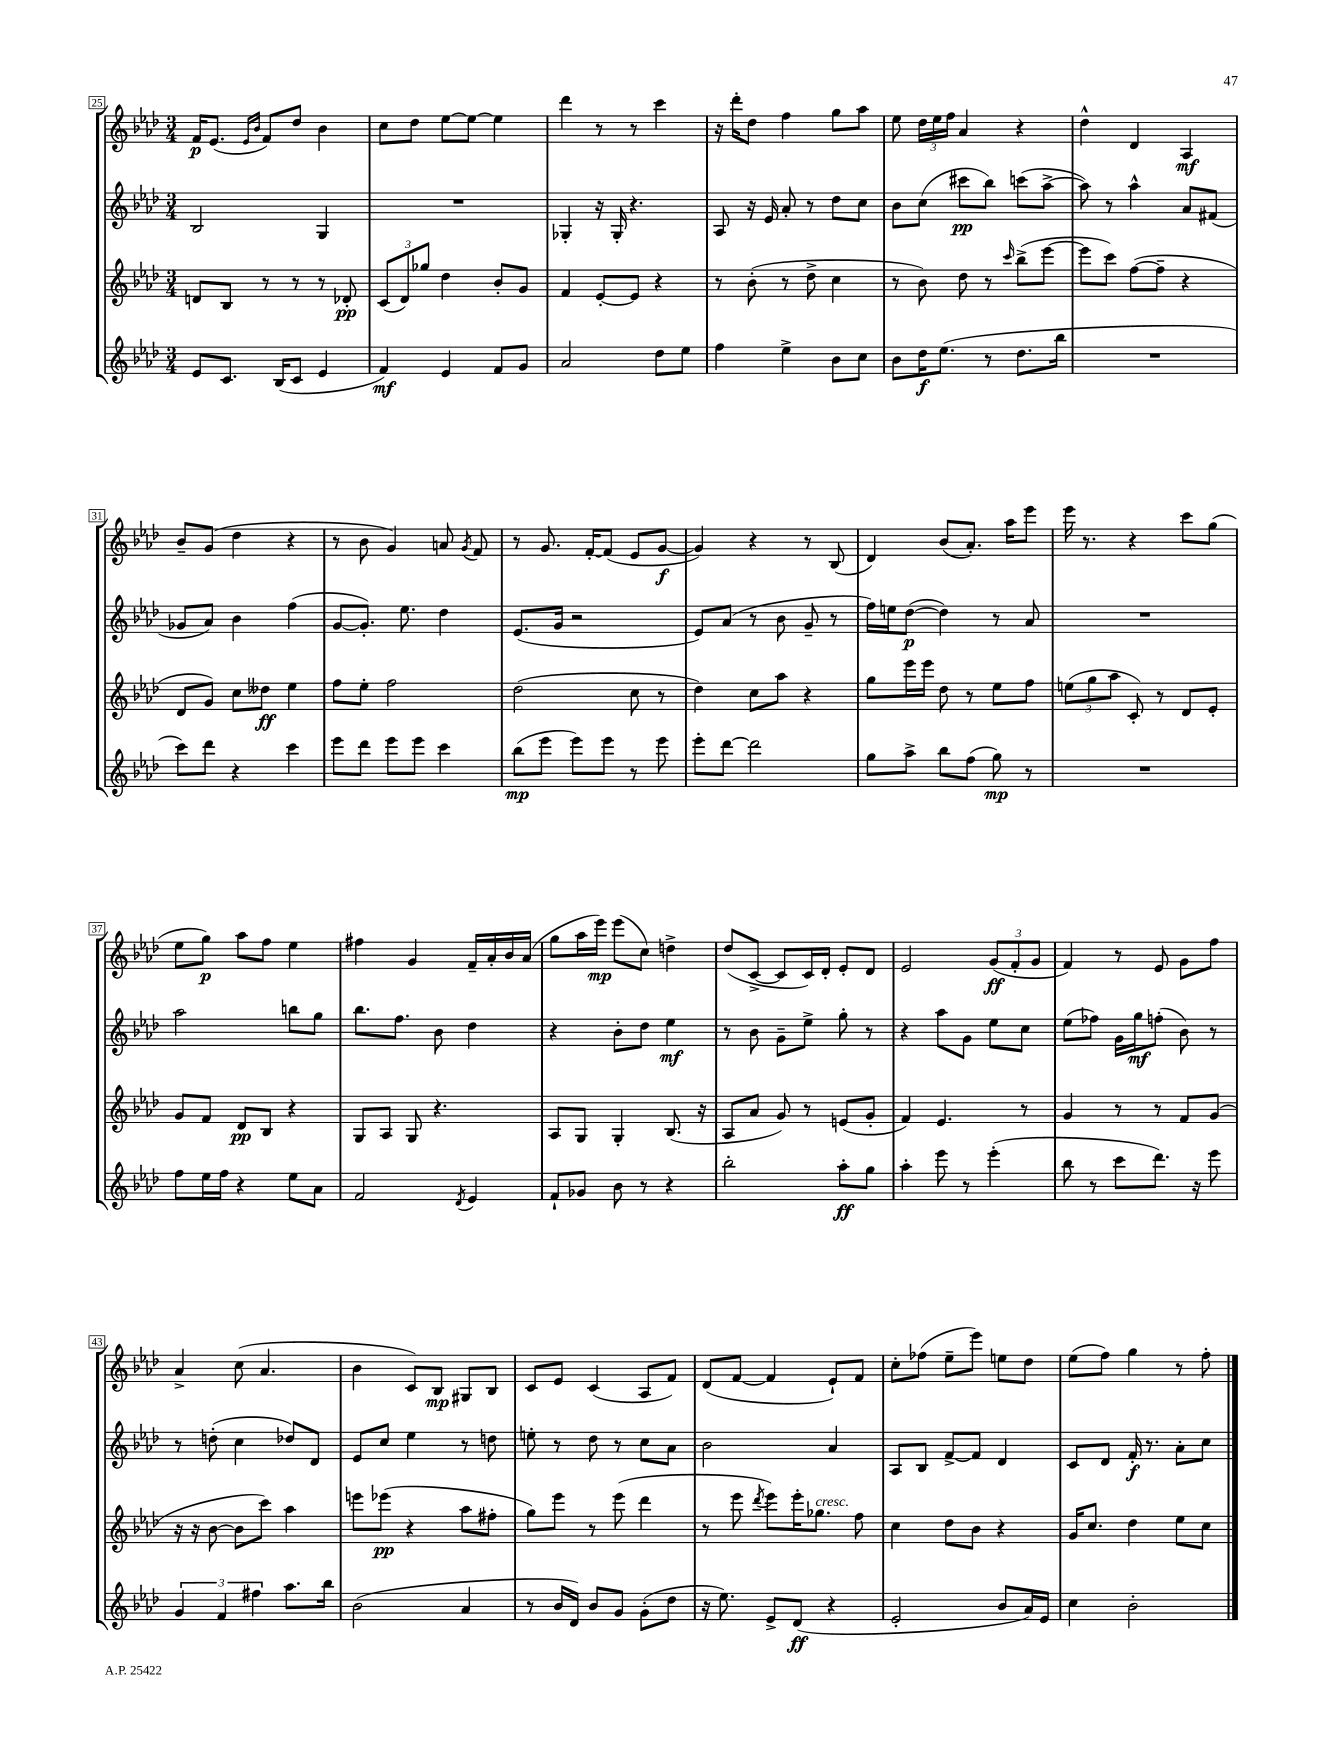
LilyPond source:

<<
\new StaffGroup <<
\new Staff = "s0" {
    \clef treble \key aes \major \numericTimeSignature \time 3/4
    \autoBeamOff f'16[\p ees'8.]( \grace { ees'16[ bes'16] } f'8[) des''8] bes'4 |
    c''8[ des''8] ees''8[~ ees''8]~ ees''4 |
    des'''4 r8 r8 c'''4 |
    r16 des'''16[-. des''8] f''4 g''8[ aes''8] |
    ees''8 \tuplet 3/2 { des''16[ ees''16 f''16] } aes'4 r4 |
    des''4-^ des'4 aes4\mf |
    bes'8[-- g'8]( des''4 r4 |
    r8 bes'8 g'4) a'8 \acciaccatura { g'8 } f'8 |
    r8 g'8. f'16[~-. f'8]( ees'8[ g'8]~\f |
    g'4) r4 r8 bes8( |
    des'4) bes'8[( aes'8.]-.) aes''16[ ees'''8] |
    ees'''16 r8. r4 c'''8[ g''8]( |
    ees''8[ g''8]\p) aes''8[ f''8] ees''4 |
    fis''4 g'4 f'16[-- aes'16-. bes'16 aes'16]( |
    g''8[ aes''16 ees'''16]\mp) ees'''8[( c''8]) d''4-> |
    des''8[( c'8]~-> c'8[ c'16) des'16]-. ees'8[-. des'8] |
    ees'2 \tuplet 3/2 { g'8[\ff( f'8-. g'8] } |
    f'4) r8 ees'8 g'8[ f''8] |
    aes'4-> c''8( aes'4. |
    bes'4 c'8[) bes8]\mp gis8[ bes8] |
    c'8[ ees'8] c'4( aes8[ f'8]) |
    des'8[( f'8]~ f'4 ees'8[-!) f'8] |
    c''8[-. fes''8]( ees''8[-- ees'''8]) e''8[ des''8] |
    ees''8[( f''8]) g''4 r8 f''8-. \bar "|." |
}
\new Staff = "s1" {
    \clef treble \key aes \major \numericTimeSignature \time 3/4
    \autoBeamOff bes2 g4 |
    R2. |
    ges4-. r16 ges16-. r4. |
    aes8 r16 ees'16 aes'8-. r8 des''8[ c''8] |
    bes'8[ c''8]( cis'''8[\pp bes''8]) c'''8[( aes''8]~-> |
    aes''8) r8 aes''4-^ aes'8[ fis'8]( |
    ges'8[ aes'8]) bes'4 f''4( |
    g'8[~ g'8.]-.) ees''8. des''4 |
    ees'8.[( g'16] r2 |
    ees'8[) aes'8]( r8 bes'8 g'8-- r8 |
    f''16[) e''16 des''8]~\p( des''4) r8 aes'8 |
    R2. |
    aes''2 b''8[ g''8] |
    bes''8.[ f''8.] bes'8 des''4 |
    r4 bes'8[-. des''8] ees''4\mf |
    r8 bes'8 g'8[-- ees''8]-> g''8-. r8 |
    r4 aes''8[ g'8] ees''8[ c''8] |
    ees''8[( fes''8]) g'16[ g''16\mf f''8]-.( bes'8) r8 |
    r8 d''8-.( c''4 des''8[) des'8] |
    ees'8[ c''8] ees''4 r8 d''8 |
    e''8-. r8 des''8 r8 c''8[ aes'8] |
    bes'2 aes'4 |
    aes8[ bes8] f'8[~-> f'8] des'4 |
    c'8[ des'8] f'16-.\f r8. aes'8[-. c''8] \bar "|." |
}
\new Staff = "s2" {
    \clef treble \key aes \major \numericTimeSignature \time 3/4
    \autoBeamOff d'8[ bes8] r8 r8 r8 des'8-.\pp |
    \tuplet 3/2 { c'8[( des'8) ges''8] } des''4 bes'8[-. g'8] |
    f'4 ees'8[~-. ees'8] r4 |
    r8 bes'8-.( r8 des''8-> c''4 |
    r8 bes'8) des''8 r8 \grace { c'''16 } bes''8[->( ees'''8]~ |
    ees'''8[ c'''8]) f''8[~( f''8]-- r4 |
    des'8[ g'8]) c''8[ deses''8]\ff ees''4 |
    f''8[ ees''8]-. f''2 |
    des''2( c''8 r8 |
    des''4) c''8[ aes''8] r4 |
    g''8[ ees'''16 ees'''16] des''8 r8 ees''8[ f''8] |
    \tuplet 3/2 { e''8[( g''8 aes''8] } c'8-.) r8 des'8[ ees'8]-. |
    g'8[ f'8] des'8[\pp bes8] r4 |
    g8[ aes8] g8 r4. |
    aes8[ g8] g4-. bes8.( r16 |
    aes8[ aes'8] g'8) r8 e'8[( g'8]-. |
    f'4) ees'4. r8 |
    g'4 r8 r8 f'8[ g'8]( |
    r16 r16 bes'8~ bes'8[ c'''8]) aes''4 |
    e'''8[ ees'''8]\pp( r4 aes''8[ fis''8]-. |
    g''8[) ees'''8] r8 ees'''8( des'''4 |
    r8 ees'''8 \acciaccatura { des'''8 } ees'''8[) ees'''16-. ges''8.]^\markup { \italic "cresc." } f''8 |
    c''4 des''8[ bes'8] r4 |
    g'16[ c''8.] des''4 ees''8[ c''8] \bar "|." |
}
\new Staff = "s3" {
    \clef treble \key aes \major \numericTimeSignature \time 3/4
    \autoBeamOff ees'8[ c'8.] bes16[( c'8] ees'4 |
    f'4\mf) ees'4 f'8[ g'8] |
    aes'2 des''8[ ees''8] |
    f''4 ees''4-> bes'8[ c''8] |
    bes'8[ des''16\f ees''8.]( r8 des''8.[ bes''16] |
    R2. |
    c'''8[) des'''8] r4 c'''4 |
    ees'''8[ des'''8] ees'''8[ ees'''8] c'''4 |
    bes''8[\mp( ees'''8] ees'''8[) ees'''8] r8 ees'''8 |
    ees'''8[-. des'''8]~ des'''2 |
    g''8[ aes''8]-> bes''8[ f''8]( g''8\mp) r8 |
    R2. |
    f''8[ ees''16 f''16] r4 ees''8[ aes'8] |
    f'2 \acciaccatura { des'8 } ees'4 |
    f'8[-! ges'8] bes'8 r8 r4 |
    bes''2-. aes''8[-.\ff g''8] |
    aes''4-. ees'''8 r8 ees'''4-.( |
    bes''8 r8 c'''8[ des'''8.]) r16 ees'''8 |
    \tuplet 3/2 { g'4 f'4 fis''4 } aes''8.[ bes''16] |
    bes'2( aes'4 |
    r8 bes'16[ des'16]) bes'8[ g'8] g'8[-.( des''8] |
    r16 ees''8.) ees'8[-> des'8]\ff( r4 |
    ees'2-. bes'8[ aes'16) ees'16] |
    c''4 bes'2-. \bar "|." |
}
>>
>>
\layout { \context { \Score currentBarNumber = #25 \override BarNumber.stencil = #(make-stencil-boxer 0.1 0.3 ly:text-interface::print) } }
